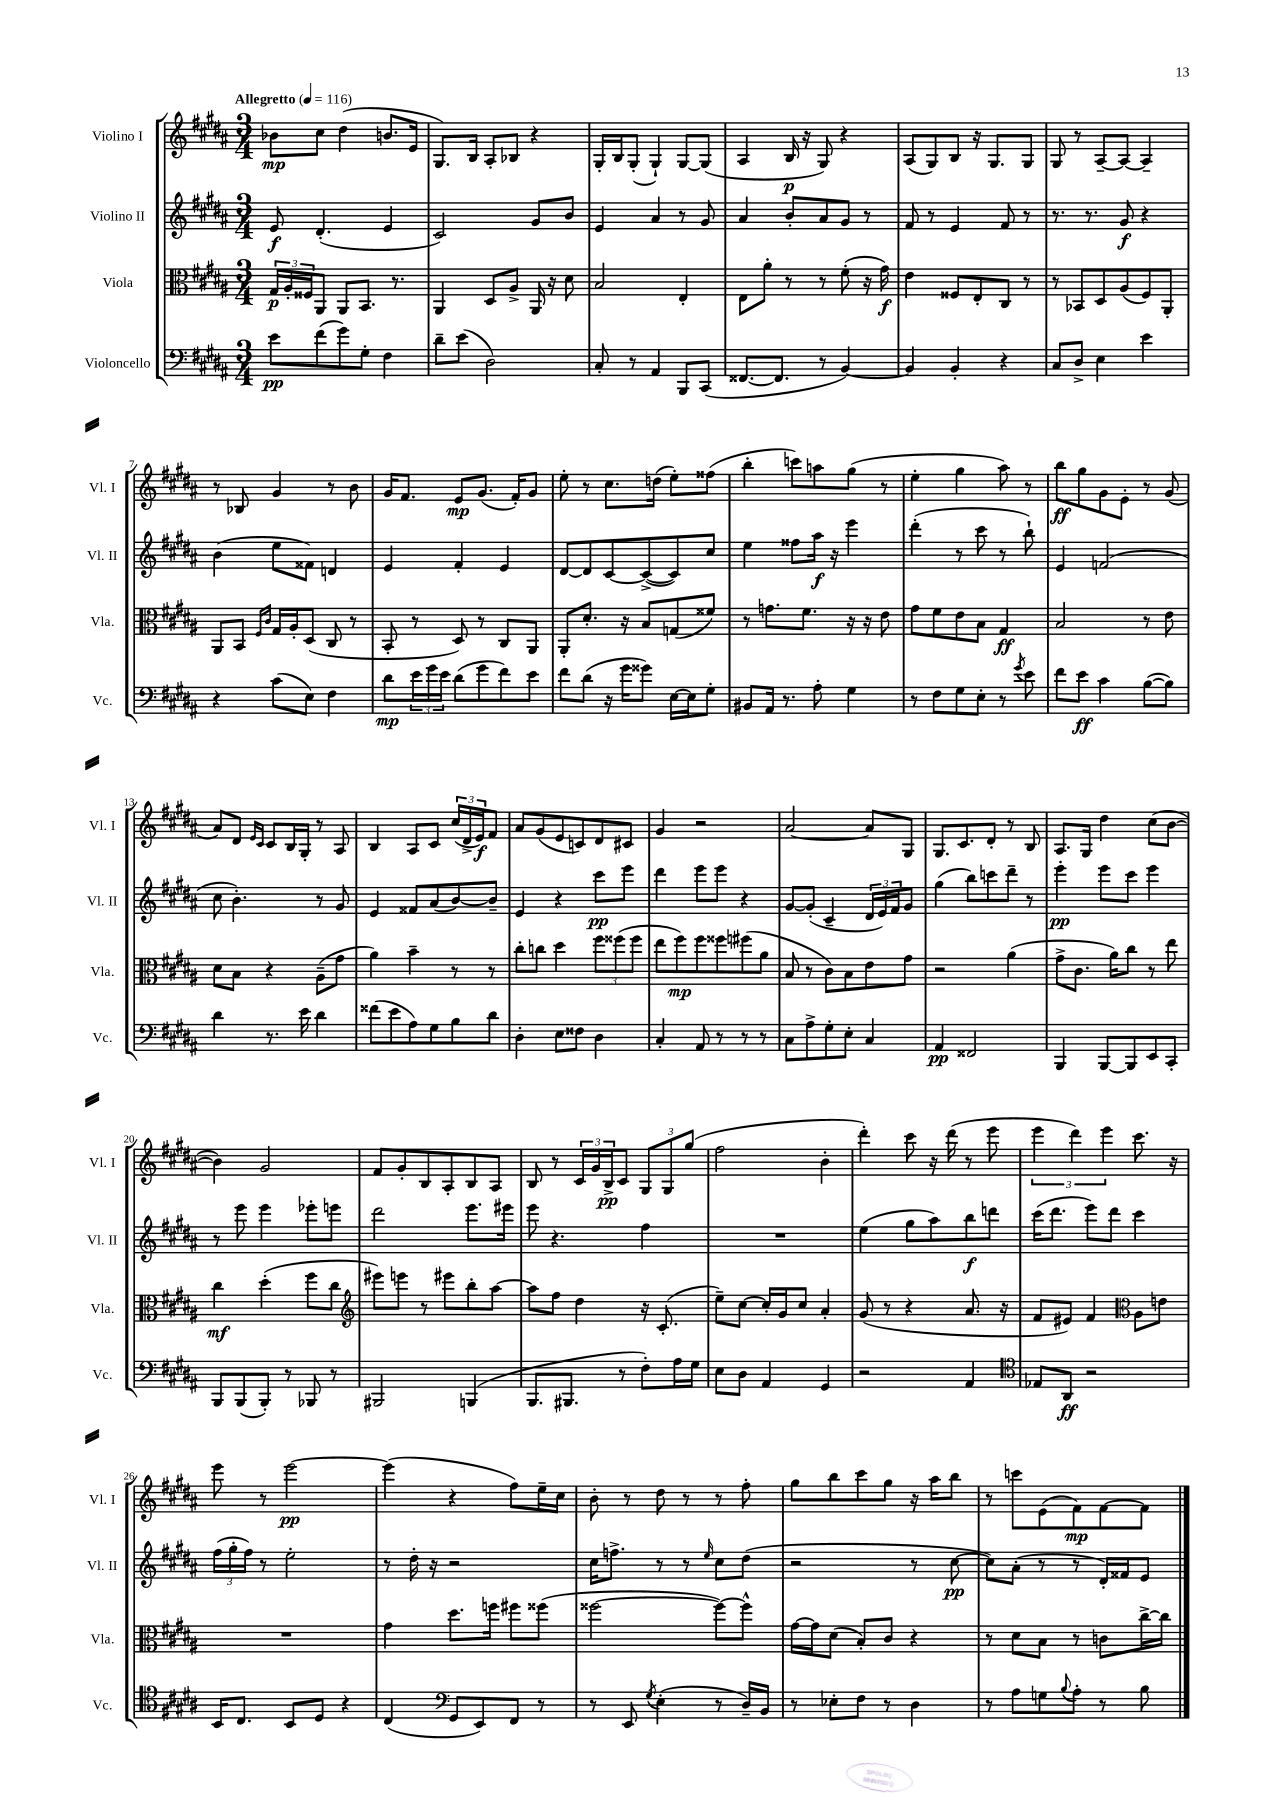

**kern	**dynam	**kern	**dynam	**kern	**dynam	**kern	**dynam
*part4	*part4	*part3	*part3	*part2	*part2	*part1	*part1
*staff4	*staff4	*staff3	*staff3	*staff2	*staff2	*staff1	*staff1
*I"Violoncello	*	*I"Viola	*	*I"Violino II	*	*I"Violino I	*
*I'Vc.	*	*I'Vla.	*	*I'Vl. II	*	*I'Vl. I	*
*clefF4	*	*clefC3	*	*clefG2	*	*clefG2	*
*k[f#c#g#d#a#]	*	*k[f#c#g#d#a#]	*	*k[f#c#g#d#a#]	*	*k[f#c#g#d#a#]	*
*M3/4	*	*M3/4	*	*M3/4	*	*M3/4	*
*MM116	*	*MM116	*	*MM116	*	*MM116	*
=1	=1	=1	=1	=1	=1	=1	=1
!	!	!	!	!	!	!LO:TX:a:B:t=Allegretto	!
8e\L	pp	24G#/LL	p	8e/	f	8b-X\L	mp
.	.	24A#'/	.	.	.	.	.
.	.	24F##X/J	.	.	.	.	.
(8f#\	.	8AA#/J	.	(4.d#'/	.	8cc#\J	.
8g#\)	.	8AA#/L	.	.	.	(4dd#\	.
8G#'\J	.	8.BB/J	.	.	.	.	.
4F#\	.	.	.	4e/	.	8.bn/L	.
.	.	8.r	.	.	.	.	.
.	.	.	.	.	.	16e/Jk	.
=2	=2	=2	=2	=2	=2	=2	=2
8d#~\L	.	4AA#/	.	2c#/)	.	8.G#/L)	.
(8e\J	.	.	.	.	.	.	.
.	.	.	.	.	.	16B/Jk	.
2D#\)	.	8D#/L	.	.	.	8A#'/L	.
.	.	8A#^/J	.	.	.	8B-X/J	.
.	.	16AA#/	.	8g#/L	.	4r	.
.	.	16r	.	.	.	.	.
.	.	8d#\	.	8b/J	.	.	.
=3	=3	=3	=3	=3	=3	=3	=3
8C#'/	.	2B/	.	4e/	.	16G#'/LL	.
.	.	.	.	.	.	16B/J	.
8r	.	.	.	.	.	(8G#'/J	.
4AA#/	.	.	.	4a#/	.	4G#`/)	.
8BBB/L	.	4E'/	.	8r	.	[8G#/L	.
(8CC#/J	.	.	.	8g#/	.	(8G#/J]	.
=4	=4	=4	=4	=4	=4	=4	=4
[8.FF##X/L	.	8E\L	.	4a#/	.	4A#/	.
.	.	8a#'\J	.	.	.	.	.
8.FF##/J]	.	.	.	.	.	.	.
.	.	8r	.	8b'/L	.	16B/	p
.	.	.	.	.	.	16r	.
8r	.	8r	.	8a#/	.	8G#/)	.
[4BB/)	.	(8f#'\	.	8g#/J	.	4r	.
.	.	16r	.	8r	.	.	.
.	.	16g#\)	f	.	.	.	.
=5	=5	=5	=5	=5	=5	=5	=5
4BB/]	.	4e\	.	8f#/	.	(8A#/L	.
.	.	.	.	8r	.	8G#/)	.
4BB'/	.	8F##X/L	.	4e/	.	8B/J	.
.	.	8E'/	.	.	.	16r	.
.	.	.	.	.	.	8.G#/L	.
4r	.	8C#/J	.	8f#/	.	.	.
.	.	8r	.	8r	.	8G#/J	.
=6	=6	=6	=6	=6	=6	=6	=6
8C#/L	.	8r	.	8.r	.	8G#/	.
8D#^/J	.	8BB-X/L	.	.	.	8r	.
.	.	.	.	8.r	.	.	.
4E\	.	8D#/	.	.	.	[8A#~/L	.
.	.	(8A#/	.	8g#/	f	8A#/J_	.
4e\	.	8F#/)	.	4r	.	4A#~/]	.
.	.	8AA#'/J	.	.	.	.	.
!!LO:LB:g=z
=7	=7	=7	=7	=7	=7	=7	=7
4r	.	8AA#/L	.	(4b\	.	8r	.
.	.	8BB/J	.	.	.	8B-X/	.
.	.	16qqF#/LL	.	.	.	.	.
.	.	16qqc#/JJ	.	.	.	.	.
(8c#\L	.	16G#/LL	.	8ee\L	.	4g#/	.
.	.	16A#'/J	.	.	.	.	.
8E\J)	.	(8D#/J	.	8f##X\J)	.	.	.
4F#\	.	8C#/	.	4dn/	.	8r	.
.	.	8r	.	.	.	8b\	.
=8	=8	=8	=8	=8	=8	=8	=8
8d#\L	mp	8BB'/	.	4e/	.	16g#/KL	.
.	.	.	.	.	.	8.f#/J	.
24e\L	.	8r	.	.	.	.	.
24g#\	.	.	.	.	.	.	.
24e\JJ	.	.	.	.	.	.	.
(8d#\L	.	8D#/)	.	4f#'/	.	8e/L	mp
8g#\	.	8r	.	.	.	(8.g#/J	.
8f#\)	.	8C#/L	.	4e/	.	.	.
.	.	.	.	.	.	16f#'/KL)	.
8e\J	.	8AA#/J	.	.	.	8g#/J	.
=9	=9	=9	=9	=9	=9	=9	=9
8f#\L	.	8AA#'/L	.	[8d#/L	.	8ee'\	.
(8d#\J	.	8.d#'/J	.	8d#/]	.	8r	.
16r	.	.	.	[8c#/	.	8.cc#\L	.
16g#\KL	.	16r	.	.	.	.	.
8g##X\J)	.	8B/L	.	(8c#^/_	.	.	.
.	.	.	.	.	.	(16ddn\Jk	.
[16E\LL	.	(8Gn/	.	8c#/])	.	8ee'\L)	.
16E\J]	.	.	.	.	.	.	.
8G#'\J	.	8f##X/J)	.	8cc#/J	.	(8ff##X\J	.
=10	=10	=10	=10	=10	=10	=10	=10
8BB#X/L	.	8r	.	4ee\	.	4bb'\	.
16AA#/Jk	.	8.gn\L	.	.	.	.	.
8.r	.	.	.	.	.	.	.
.	.	.	.	8ff##X\L	.	8cccn\L)	.
.	.	8.f#\J	.	.	.	.	.
8A#'\	.	.	.	16aa#\Jk	f	8aan\	.
.	.	.	.	16r	.	.	.
4G#\	.	16r	.	4eee\	.	(8gg#\J	.
.	.	16r	.	.	.	.	.
.	.	8e\	.	.	.	8r	.
=11	=11	=11	=11	=11	=11	=11	=11
8r	.	8g#\L	.	(4ddd#'\	.	4ee'\	.
8F#\L	.	8f#\	.	.	.	.	.
8G#\	.	8e\	.	8r	.	4gg#\	.
8E'\J	.	8B\J	.	8ccc#\	.	.	.
8r	.	4G#/	ff	8r	.	8aa#\)	.
8qg#/	.	.	.	.	.	.	.
8e\	.	.	.	8bb`\)	.	8r	.
=12	=12	=12	=12	=12	=12	=12	=12
8f#\L	.	2B/	.	4e/	.	8bb\L	ff
8e\J	ff	.	.	.	.	8gg#\	.
4c#\	.	.	.	(2fn/	.	8g#\	.
.	.	.	.	.	.	8e'\J	.
([8B\L	.	8r	.	.	.	8r	.
8B\J])	.	8e\	.	.	.	(8g#/	.
!!LO:LB:g=z
=13	=13	=13	=13	=13	=13	=13	=13
4d#\	.	8d#\L	.	8cc#\	.	8a#/L)	.
.	.	8B\J	.	4.b'\)	.	8d#/J	.
.	.	.	.	.	.	16qqe/LL	.
.	.	.	.	.	.	16qqc#/JJ	.
8.r	.	4r	.	.	.	8c#/L	.
.	.	.	.	.	.	16B/L	.
16e\	.	.	.	.	.	16G#'/JJ	.
4d#\	.	(8A#~\L	.	8r	.	8r	.
.	.	8g#\J	.	8g#/	.	8A#/	.
=14	=14	=14	=14	=14	=14	=14	=14
(8f##X\L	.	4a#\)	.	4e/	.	4B/	.
8e\	.	.	.	.	.	.	.
8A#\)	.	4b~\	.	8f##X/L	.	8A#/L	.
8G#\	.	.	.	(8a#/	.	8c#/J	.
8B\	.	8r	.	[8b/)	.	(24cc#/LL	.
.	.	.	.	.	.	24d#^/	.
.	.	.	.	.	.	24e/J)	f
8d#\J	.	8r	.	8b~/J]	.	8f#/J	.
=15	=15	=15	=15	=15	=15	=15	=15
4D#'\	.	8cc#'\L	.	4e/	.	8a#/L	.
.	.	8ccn\J	.	.	.	(8g#/	.
8E\L	.	4dd#\	.	4r	.	8e/	.
8F##X\J	.	.	.	.	.	8cn/)	.
4D#\	.	12ff#\L	.	8ccc#\L	pp	8d#/	.
.	.	(12ff##X\	.	.	.	.	.
.	.	.	.	8eee\J	.	8c#X/J	.
.	.	12ff##\J	.	.	.	.	.
=16	=16	=16	=16	=16	=16	=16	=16
4C#'/	.	8ee\L	.	4ddd#\	.	4g#/	.
.	.	8ff#\)	mp	.	.	.	.
8AA#/	.	8ff#\	.	8eee\L	.	2r	.
8r	.	8ff##X\	.	8eee\J	.	.	.
8r	.	(8ff#X\	.	4r	.	.	.
8r	.	8a#\J	.	.	.	.	.
=17	=17	=17	=17	=17	=17	=17	=17
8C#\L	.	8B/	.	[8g#/L	.	[2a#/	.
8A#^\	.	8r	.	(8g#'/J]	.	.	.
8G#'\	.	8c#\L)	.	4c#~/	.	.	.
8E'\J	.	8B\	.	.	.	.	.
4C#/	.	8e\	.	24d#/LL	.	8a#/L]	.
.	.	.	.	24e/)	.	.	.
.	.	.	.	24f#/J	.	.	.
.	.	8g#\J	.	8g#/J	.	8G#/J	.
=18	=18	=18	=18	=18	=18	=18	=18
4AA#/	pp	2r	.	(4gg#\	.	8.G#/L	.
.	.	.	.	.	.	8.c#/	.
2FF##X/	.	.	.	8bb\L)	.	.	.
.	.	.	.	8cccn\	.	8d#'/J	.
.	.	(4a#\	.	8ddd#~\J	.	8r	.
.	.	.	.	8r	.	8B/	.
=19	=19	=19	=19	=19	=19	=19	=19
4BBB/	.	8g#^\L	.	4eee'\	pp	8.A#/L	.
.	.	8.c#\J	.	.	.	.	.
.	.	.	.	.	.	16G#/Jk	.
[8BBB/L	.	.	.	8eee\L	.	4dd#\	.
.	.	16a#\KL)	.	.	.	.	.
8BBB/]	.	8cc#\J	.	8ccc#\J	.	.	.
8EE/	.	8r	.	4eee\	.	(8cc#\L	.
8CC#'/J	.	8ee\	.	.	.	[8b\J	.
!!LO:LB:g=z
=20	=20	=20	=20	=20	=20	=20	=20
8BBB/L	.	4cc#\	mf	8r	.	4b\])	.
(8BBB/	.	.	.	8eee\	.	.	.
8BBB'/J)	.	(4dd#'\	.	4eee\	.	2g#/	.
8r	.	.	.	.	.	.	.
8BBB-X/	.	8ff#\L	.	8eee-X'\L	.	.	.
8r	.	8cc#\J	.	8eeen\J	.	.	.
=21	=21	=21	=21	=21	=21	=21	=21
*	*	*clefG2	*	*	*	*	*
2BBB#X/	.	8eee#X\L)	.	2ddd#\	.	8f#/L	.
.	.	8eeen\J	.	.	.	8g#'/	.
.	.	8r	.	.	.	8B/	.
.	.	8eee#X\L	.	.	.	8A#'/	.
(4BBBn/	.	8bb'\	.	8.eee\L	.	8B/	.
.	.	[8aa#\J	.	.	.	8A#/J	.
.	.	.	.	16eee#X\Jk	.	.	.
=22	=22	=22	=22	=22	=22	=22	=22
8.BBB/L	.	8aa#\L]	.	8eee\	.	8B/	.
.	.	8ff#\J	.	4.r	.	8r	.
8.BBB#X/J	.	.	.	.	.	.	.
.	.	4dd#\	.	.	.	24c#/LL	.
.	.	.	.	.	.	24g#/	.
.	.	.	.	.	.	24B^/J	pp
8r	.	.	.	.	.	8c#/J	.
8F#'\L)	.	16r	.	4ff#\	.	12G#/L	.
.	.	(8.c#'/	.	.	.	.	.
.	.	.	.	.	.	12G#/	.
16A#\L	.	.	.	.	.	.	.
.	.	.	.	.	.	(12gg#/J	.
16G#\JJ	.	.	.	.	.	.	.
=23	=23	=23	=23	=23	=23	=23	=23
8E\L	.	8ee~\L)	.	2.r	.	2ff#\	.
8D#\J	.	[8cc#\J	.	.	.	.	.
4AA#/	.	16cc#'/LL]	.	.	.	.	.
.	.	16g#/J	.	.	.	.	.
.	.	8cc#/J	.	.	.	.	.
4GG#/	.	4a#'/	.	.	.	4b'\	.
=24	=24	=24	=24	=24	=24	=24	=24
2r	.	(8g#/	.	(4ee\	.	4ddd#'\)	.
.	.	8r	.	.	.	.	.
.	.	4r	.	8gg#\L	.	8ccc#\	.
.	.	.	.	8aa#\)	.	16r	.
.	.	.	.	.	.	(16ddd#\	.
4AA#/	.	8.a#/	.	8bb\	f	8r	.
.	.	.	.	8dddn\J	.	8eee\	.
.	.	16r	.	.	.	.	.
=25	=25	=25	=25	=25	=25	=25	=25
*clefC4	*	*	*	*	*	*	*
8E-X/L	.	8f#/L	.	(16ccc#\KL	.	6eee\	.
.	.	.	.	8.ddd#\J	.	.	.
8AA#/J	ff	8e#X/J)	.	.	.	.	.
.	.	.	.	.	.	6ddd#\)	.
2r	.	4f#/	.	8eee\L)	.	.	.
.	.	.	.	.	.	6eee\	.
.	.	.	.	8ddd#\J	.	.	.
*	*	*clefC3	*	*	*	*	*
.	.	8A#\L	.	4ccc#\	.	8.ccc#\	.
.	.	8en\J	.	.	.	.	.
.	.	.	.	.	.	16r	.
!!LO:LB:g=z
=26	=26	=26	=26	=26	=26	=26	=26
16BB/KL	.	2.r	.	(24ff#\LL	.	8eee\	.
.	.	.	.	24gg#'\	.	.	.
8.C#/J	.	.	.	.	.	.	.
.	.	.	.	24ff#\JJ)	.	.	.
.	.	.	.	8r	.	8r	.
8BB/L	.	.	.	2ee'\	.	[2eee\	pp
8D#/J	.	.	.	.	.	.	.
4r	.	.	.	.	.	.	.
=27	=27	=27	=27	=27	=27	=27	=27
(4C#/	.	4g#\	.	8r	.	(4eee\]	.
.	.	.	.	16dd#'\	.	.	.
.	.	.	.	16r	.	.	.
*clefF4	*	*	*	*	*	*	*
8GG#/L	.	8.dd#\L	.	2r	.	4r	.
8EE/)	.	.	.	.	.	.	.
.	.	16ffn\Jk	.	.	.	.	.
8FF#/J	.	8ff#X\L	.	.	.	8ff#\L)	.
8r	.	(8ff##X\J	.	.	.	16ee~\L	.
.	.	.	.	.	.	16cc#\JJ	.
=28	=28	=28	=28	=28	=28	=28	=28
8r	.	[2ff##X\	.	16cc#\KL	.	8b'\	.
.	.	.	.	8.ffn^\J	.	.	.
8EE/	.	.	.	.	.	8r	.
8qG#/	.	.	.	.	.	.	.
(4E'\	.	.	.	8r	.	8dd#\	.
.	.	.	.	8r	.	8r	.
.	.	.	.	16qqee/	.	.	.
8r	.	8ff##\L_)	.	8cc#\L	.	8r	.
16D#~/LL)	.	8ff##^^\J]	.	(8dd#\J	.	8ff#'\	.
16BB/JJ	.	.	.	.	.	.	.
=29	=29	=29	=29	=29	=29	=29	=29
8r	.	[16g#\LL	.	2r	.	8gg#\L	.
.	.	16g#\J]	.	.	.	.	.
8E-X'\L	.	(8d#\J	.	.	.	8bb\	.
8F#\J	.	8B'/L)	.	.	.	8ccc#\	.
8r	.	8c#/J	.	.	.	8gg#\J	.
4D#\	.	4r	.	8r	.	16r	.
.	.	.	.	.	.	16aa#\KL	.
.	.	.	.	[8cc#\	pp	8bb\J	.
=30	=30	=30	=30	=30	=30	=30	=30
8r	.	8r	.	8cc#\L])	.	8r	.
8A#\L	.	8d#\L	.	(8a#'\J	.	8cccn\L	.
8Gn\	.	8B\J	.	8r	.	(8e\	.
8qqB/	.	.	.	.	.	.	.
8A#'\J	.	8r	.	8r	.	8f#\)	mp
8r	.	8cn\L	.	16d#'/LL)	.	[8f#\	.
.	.	.	.	16f##X/J	.	.	.
8B\	.	[16cc#^\L	.	8e/J	.	8f#\J]	.
.	.	16cc#\JJ]	.	.	.	.	.
==	==	==	==	==	==	==	==
*-	*-	*-	*-	*-	*-	*-	*-
